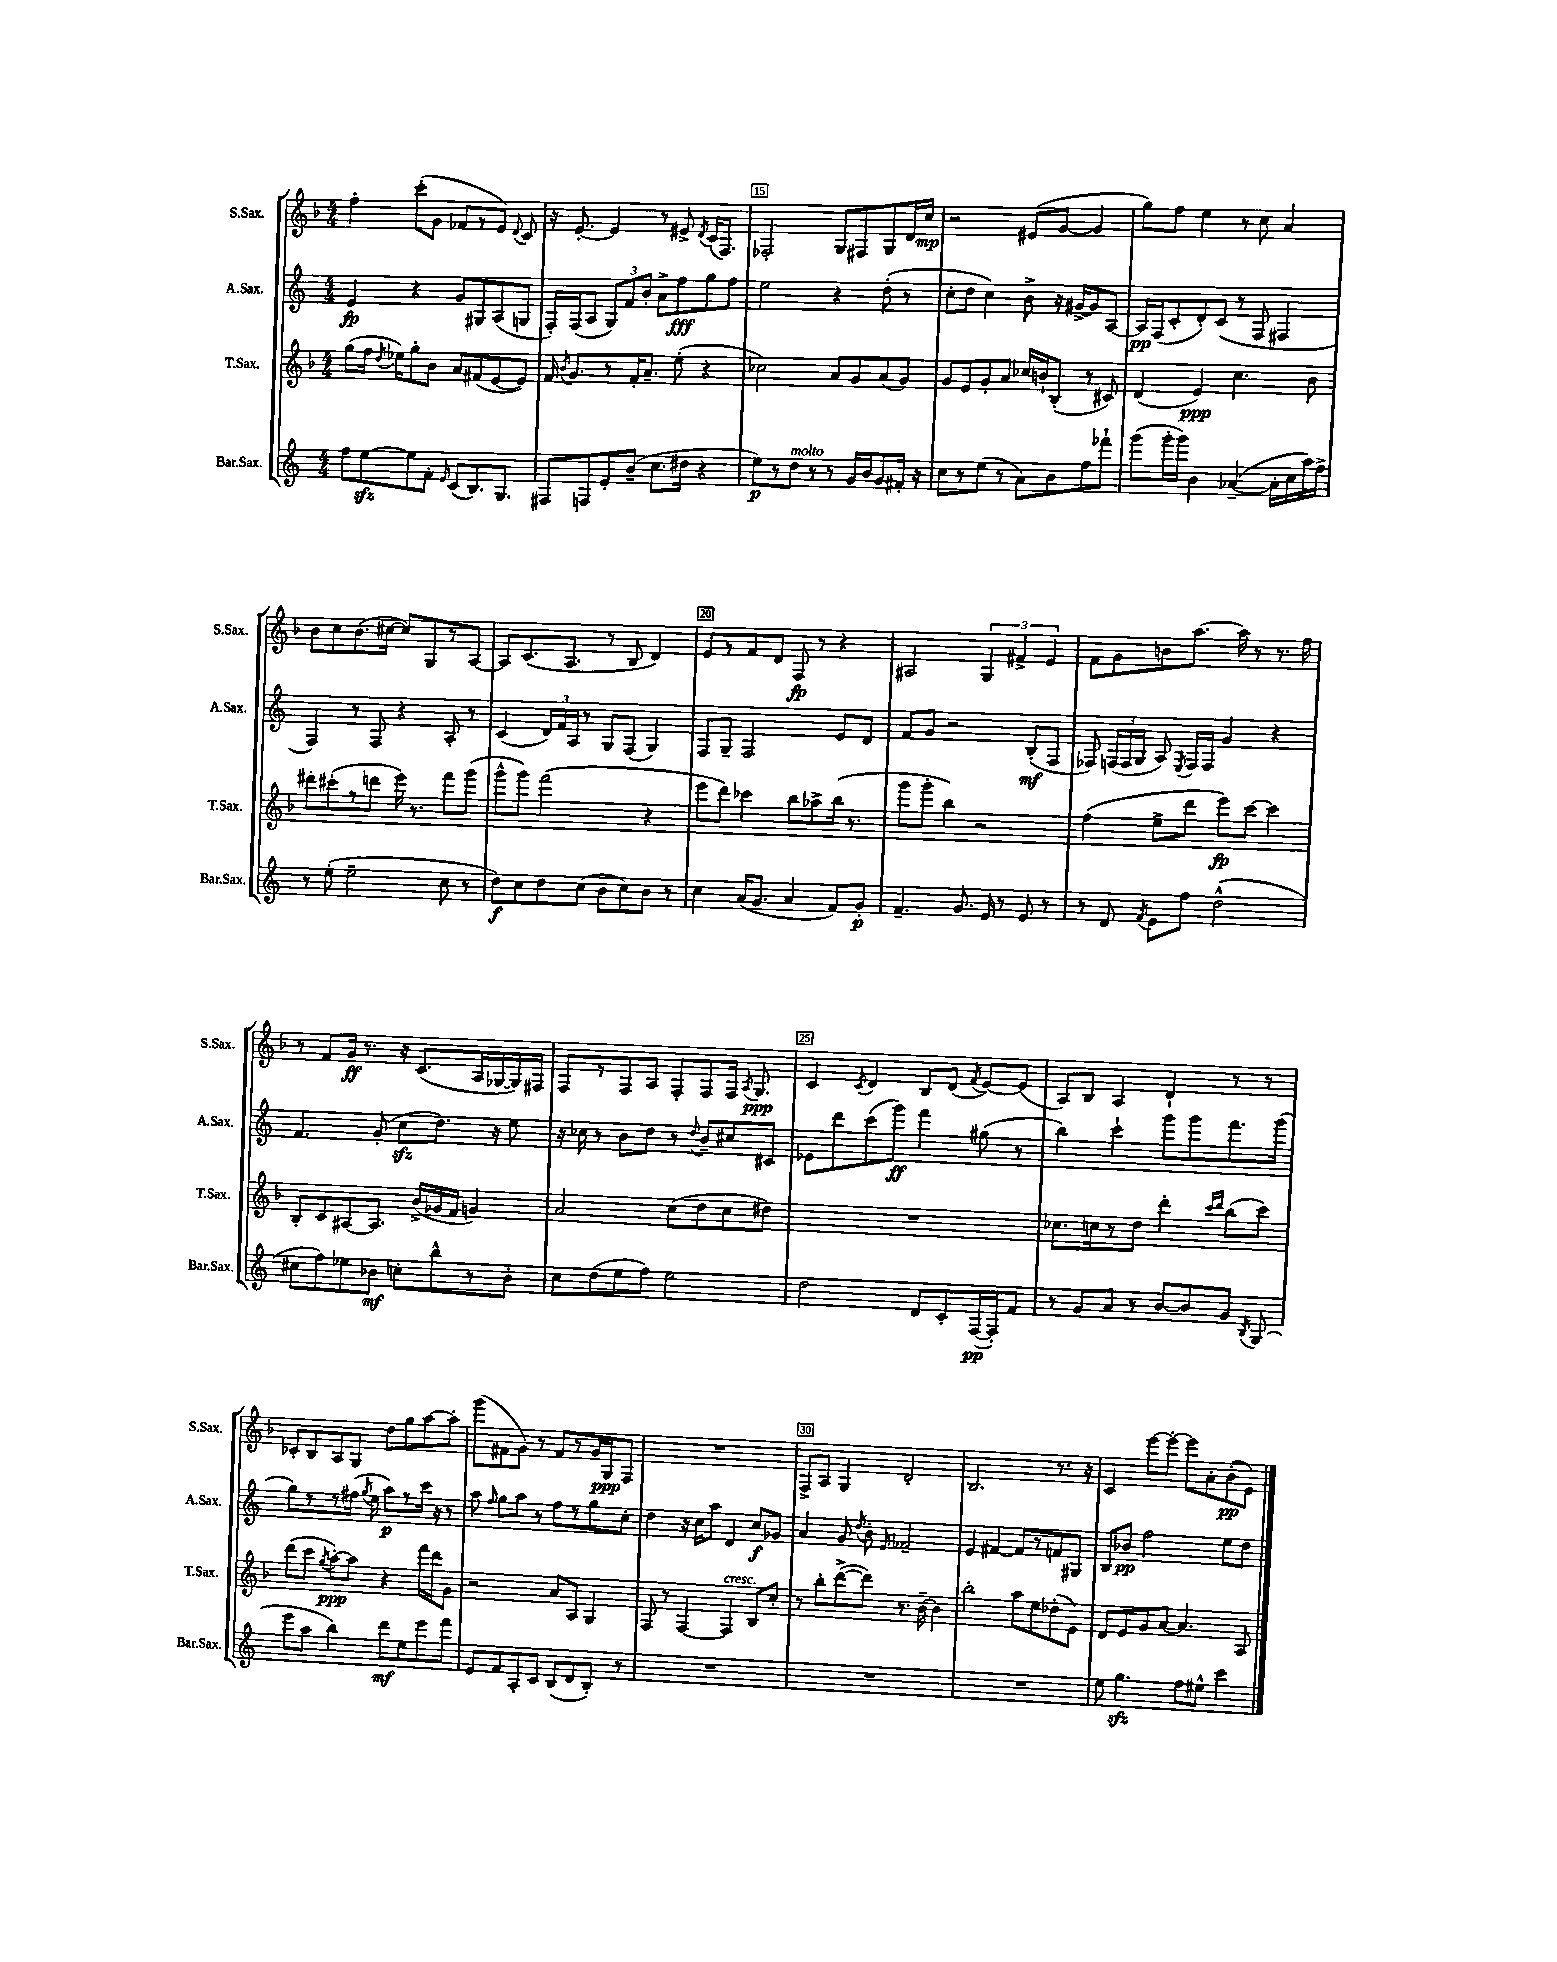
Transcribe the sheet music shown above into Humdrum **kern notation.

**kern	**dynam	**kern	**dynam	**kern	**dynam	**kern	**dynam
*part4	*part4	*part3	*part3	*part2	*part2	*part1	*part1
*staff4	*staff4	*staff3	*staff3	*staff2	*staff2	*staff1	*staff1
*I"Bar.Sax.	*	*I"T.Sax.	*	*I"A.Sax.	*	*I"S.Sax.	*
*I'Bar.Sax.	*	*I'T.Sax.	*	*I'A.Sax.	*	*I'S.Sax.	*
*clefG2	*	*clefG2	*	*clefG2	*	*clefG2	*
*k[]	*	*k[b-]	*	*k[]	*	*k[b-]	*
*M4/4	*	*M4/4	*	*M4/4	*	*M4/4	*
=13	=13	=13	=13	=13	=13	=13	=13
8ff\L	.	(8gg\L	.	4e/	fp	4ff'\	.
[8eezz\	.	16ff\Jk	.	.	.	.	.
.	.	8qdd/	.	.	.	.	.
.	.	16ee-X\KL)	.	.	.	.	.
8ee\]	.	8gg'\	.	4r	.	(8ccc'\L	.
8f'\J	.	8b-\J	.	.	.	8g\J	.
16qqe/	.	.	.	.	.	.	.
(8c/L	.	8a/L	.	8g/L	.	8f-X/L	.
8.B/)	.	(8f#X/	.	8G#X/	.	8r	.
.	.	[8e/	.	(8A/	.	8e/J)	.
8.G/J	.	.	.	.	.	.	.
.	.	.	.	.	.	8qqd/	.
.	.	8e/J])	.	8Gn/J	.	8c/	.
=14	=14	=14	=14	=14	=14	=14	=14
8F#X/L	.	16f/	.	16F'/LL)	.	16r	.
.	.	8qb-/	.	.	.	.	.
.	.	8.g/L	.	(16F/J	.	[8.e'/	.
8Fn/	.	.	.	8A/J	.	.	.
8e'/	.	8r	.	12G/L)	.	4e/]	.
.	.	.	.	12f/	.	.	.
(8b~/J	.	16f'/K	.	.	.	.	.
.	.	.	.	12b'/J	.	.	.
.	.	8.a~/J	.	.	.	.	.
8.cc\L	.	.	.	8a^\L	.	8r	.
.	.	(8ee'\	.	8ff\	fff	8e#X^/	.
16dd#X\Jk	.	.	.	.	.	.	.
.	.	.	.	.	.	8qd/	.
4r	.	4r	.	8gg\	.	(16c/KL	.
.	.	.	.	.	.	8.F/J)	.
.	.	.	.	8ff\J	.	.	.
=15	=15	=15	=15	=15	=15	=15	=15
8ee\L)	p	2cc-X\)	.	2ee\	.	2F-X'/	.
8r	.	.	.	.	.	.	.
!LO:TX:a:i:t=molto	!	!	!	!	!	!	!
8dd\J	.	.	.	.	.	.	.
8r	.	.	.	.	.	.	.
8r	.	8a/L	.	4r	.	8G/L	.
16g/LL	.	8g/	.	.	.	8F#X/	.
16b/J	.	.	.	.	.	.	.
8g/	.	(8a/	.	(8dd'\	.	8G/	.
16f#X'/Jk	.	8g/J)	.	8r	.	16d/L	.
16r	.	.	.	.	.	16cc/JJ	mp
=16	=16	=16	=16	=16	=16	=16	=16
8cc\L	.	8g/L	.	8cc'\L	.	2r	.
8r	.	8e/	.	8dd\J	.	.	.
(8ee\J	.	8g'/	.	4cc\)	.	.	.
8r	.	8a/J	.	.	.	.	.
8a\L)	.	16cc-X/LL	.	8b^\	.	(8e#X/L	.
.	.	16bn`/J	.	.	.	.	.
8b\	.	(8B-'/J	.	16r	.	[8g/J	.
.	.	.	.	[16g#X^/KL	.	.	.
8ff\	.	8r	.	8g#/]	.	4g/]	.
8fff-X`\J	.	8c#X/)	.	[8A/J	.	.	.
=17	=17	=17	=17	=17	=17	=17	=17
(8ggg\L	.	(4d/	.	16A/LL]	pp	8gg\L)	.
.	.	.	.	(16F/J	.	.	.
16ggg'\L	.	.	.	8c'/	.	8ff\J	.
16ggg\JJ)	.	.	.	.	.	.	.
4b\	.	4e/)	ppp	8d'/)	.	4ee\	.
.	.	.	.	(8c/J	.	.	.
([4a-X~/	.	4.cc\	.	8r	.	8r	.
.	.	.	.	8F/	.	8cc\	.
16a-'\LL]	.	.	.	4F#X/	.	4a/	.
16cc\	.	.	.	.	.	.	.
16aa\)	.	8b-\	.	.	.	.	.
16ff^\JJ	.	.	.	.	.	.	.
!!LO:LB:g=z
=18	=18	=18	=18	=18	=18	=18	=18
8r	.	8ddd#X'\L	.	4F/)	.	8b-\L	.
(8ee'\	.	(8ccc#X'\	.	.	.	8cc\	.
2ee~\	.	8r	.	8r	.	(8.b-\	.
.	.	8dddn\J	.	8F/	.	.	.
.	.	.	.	.	.	[16cc#X\Jk	.
.	.	16eee\)	.	4r	.	8cc#/L])	.
.	.	8.r	.	.	.	.	.
.	.	.	.	.	.	8G/	.
8cc\	.	8fff\L	.	8A'/	.	8r	.
8r	.	(8ggg\J	.	8r	.	[8A/J	.
=19	=19	=19	=19	=19	=19	=19	=19
8dd\L)	f	8ggg^^\L	.	(4c/	.	8A/L]	.
8cc\	.	8ggg\J)	.	.	.	(8.c/	.
8dd\	.	(2fff\	.	24d/LL)	.	.	.
.	.	.	.	24f/	.	.	.
.	.	.	.	.	.	8.A/J	.
.	.	.	.	24A/JJ	.	.	.
(8cc\J	.	.	.	8r	.	.	.
8b\L	.	.	.	8G/L	.	8r	.
8cc\)	.	.	.	(8F/J	.	8B-/	.
8b\J	.	4r	.	4G/)	.	4d/)	.
8r	.	.	.	.	.	.	.
=20	=20	=20	=20	=20	=20	=20	=20
4cc\	.	8eee\L	.	8F/L	.	8e/L	.
.	.	8ddd\J)	.	8G~/J	.	8r	.
(16a/KL	.	4ccc-X\	.	2F/	.	8f/	.
8.g/J	.	.	.	.	.	.	.
.	.	.	.	.	.	8d/J	.
4a/	.	8bb-\L	.	.	.	8F/	fp
.	.	8aa-X^\	.	.	.	8r	.
8f/L)	.	(16bb-\Jk	.	8e/L	.	4r	.
.	.	8.r	.	.	.	.	.
8g'/J	p	.	.	8d/J	.	.	.
=21	=21	=21	=21	=21	=21	=21	=21
4.f~/	.	8ggg\L	.	8f/L	.	2A#X/	.
.	.	8ggg'\J	.	8g/J	.	.	.
.	.	4bb-\)	.	2r	.	.	.
8.g/	.	.	.	.	.	.	.
.	.	2r	.	.	.	6G/	.
16e/	.	.	.	.	.	.	.
8r	.	.	.	.	.	.	.
.	.	.	.	.	.	6f#X^/	.
8e/	.	.	.	(8B'/L	mf	.	.
.	.	.	.	.	.	6e/	.
8r	.	.	.	8F/J	.	.	.
=22	=22	=22	=22	=22	=22	=22	=22
8r	.	(4ff\	.	8F-X/)	.	8f\L	.
8d/	.	.	.	(24Fn/LL	.	8g\	.
.	.	.	.	24F/	.	.	.
.	.	.	.	24G/JJ	.	.	.
8qf/	.	.	.	.	.	.	.
8e\L	.	8ee^\L	.	8A/)	.	8bn\	.
.	.	.	.	8qE/	.	.	.
8ff\J	.	8ddd\J	.	16F/LL	.	[8.aa\J	.
.	.	.	.	16F/JJ	.	.	.
(2dd^^\	.	8eee\L)	fp	4g/	.	.	.
.	.	.	.	.	.	16aa\]	.
.	.	[8ccc\J	.	.	.	8r	.
.	.	4ccc\]	.	4r	.	8.r	.
.	.	.	.	.	.	16ff\	.
!!LO:LB:g=z
=23	=23	=23	=23	=23	=23	=23	=23
8cc#X\L	.	8B-'/L	.	4.f/	.	8r	.
8ff\)	.	8c/	.	.	.	8f/L	.
8ee-X\	.	[8A#X/	.	.	.	16g/Jk	ff
.	.	.	.	.	.	8.r	.
8b-X\J	mf	8.A#/J]	.	(8g'/	.	.	.
8ccn'\L	.	.	.	8cczz\L	.	16r	.
.	.	(16b-^/LL	.	.	.	(8.c/L	.
8bb^^\	.	16g-X/	.	8.dd\J)	.	.	.
.	.	16f/JJ	.	.	.	.	.
8r	.	4gn/)	.	.	.	16A/L	.
.	.	.	.	16r	.	[16G-X/	.
8b-'\J	.	.	.	8ee\	.	16G-/])	.
.	.	.	.	.	.	16F#X/JJ	.
=24	=24	=24	=24	=24	=24	=24	=24
8cc\L	.	2a/	.	16r	.	8F/L	.
.	.	.	.	16cc-X\	.	.	.
(8dd\	.	.	.	8r	.	8r	.
8ee\	.	.	.	8b\L	.	8F/	.
8ff\J)	.	.	.	8dd\J	.	8A/J	.
2ee\	.	(8cc\L	.	8r	.	8F'/L	.
.	.	.	.	8qqdd/	.	.	.
.	.	8dd\	.	8b~/L	.	8F/	.
.	.	8cc\	.	8cc#X/	.	16F/Jk	.
.	.	.	.	.	.	8qA/	.
.	.	.	.	.	.	8.G/	ppp
.	.	8dd#X\J)	.	8c#X/J	.	.	.
=25	=25	=25	=25	=25	=25	=25	=25
2dd\	.	1r	.	8e-X\L	.	4c/	.
.	.	.	.	8ddd\	.	.	.
.	.	.	.	.	.	8qc/	.
.	.	.	.	(8ccc\	.	4d/	.
.	.	.	.	8ggg\J)	ff	.	.
8d/L	.	.	.	4fff\	.	8B-/L	.
8c'/	.	.	.	.	.	(8d/J	.
.	.	.	.	.	.	8qf/	.
([16F/L	pp	.	.	(8gg#X\	.	[8e/L)	.
16F'/J])	.	.	.	.	.	.	.
8f/J	.	.	.	8r	.	(8e/J]	.
=26	=26	=26	=26	=26	=26	=26	=26
8r	.	8.cc-X\L	.	4bb\)	.	8A/L)	.
8g/L	.	.	.	.	.	8B-/J	.
.	.	16ccn\k	.	.	.	.	.
8a/J	.	8r	.	4ccc`\	.	4A/	.
8r	.	8dd\J	.	.	.	.	.
[8b/L	.	4ddd'\	.	8ggg\L	.	4d`/	.
8b/]	.	.	.	8ggg\	.	.	.
.	.	16qqccc/LL	.	.	.	.	.
.	.	16qqddd/JJ	.	.	.	.	.
8g/J	.	(8bb-\L	.	8.fff\	.	8r	.
8qB/	.	.	.	.	.	.	.
(8G/	.	8ccc\J)	.	.	.	8r	.
.	.	.	.	(16ggg\Jk	.	.	.
!!LO:LB:g=z
=27	=27	=27	=27	=27	=27	=27	=27
8eee\L	.	(8ddd\L	.	8gg\L)	.	8c-X'/L	.
8aa\J	.	8ccc\J	.	8r	.	8B-/	.
.	.	8qgg/	.	.	.	.	.
4bb\)	.	[8aa'\L)	ppp	8r	.	8A/	.
.	.	8aa\J]	.	(16ff#X\Jk	.	8G/J	.
.	.	.	.	8qgg/	.	.	.
.	.	.	.	16ee\	.	.	.
8ddd\L	mf	4r	.	8aa\L)	p	8dd\L	.
8ee\	.	.	.	8r	.	8gg\	.
8eee\	.	16fff\LL	.	16ccc\Jk	.	[8aa\	.
.	.	16ddd\J	.	16r	.	.	.
8fff\J	.	8g\J	.	8r	.	8aa'\J]	.
=28	=28	=28	=28	=28	=28	=28	=28
8e/L	.	2r	.	8aa\	.	(8ggg\L	.
.	.	.	.	16qqff/	.	.	.
8f/	.	.	.	8gg\L	.	8f#X\	.
8A'/	.	.	.	8aa\J	.	8g\J)	.
8c/J	.	.	.	8r	.	8r	.
(8B/L	.	8a/L	.	8ff\L	.	8f#/L	.
8d/	.	8A/J	.	8r	.	8r	.
8B'/J)	.	4G/	.	8gg\	.	16g/L	.
.	.	.	.	.	.	16G/J	ppp
8r	.	.	.	8cc'\J	.	8F/J	.
=29	=29	=29	=29	=29	=29	=29	=29
1r	.	8F/	.	4dd\	.	1r	.
.	.	8r	.	.	.	.	.
.	.	[4F/	.	16r	.	.	.
.	.	.	.	16cc\KL	.	.	.
.	.	.	.	8aa\J	.	.	.
!	!	!LO:TX:a:i:t=cresc.	!	!	!	!	!
.	.	4F/]	.	4d/	.	.	.
.	.	8B-/L	.	8cc/L	f	.	.
.	.	8cc'/J	.	8g-X/J	.	.	.
=30	=30	=30	=30	=30	=30	=30	=30
1r	.	8r	.	4a/	.	8F^/L	.
.	.	8bb-'\L	.	.	.	8A/J	.
.	.	([8ddd^\	.	8g/	.	4G/	.
.	.	.	.	8qdd/	.	.	.
.	.	8ddd\J])	.	8b'\	.	.	.
.	.	.	.	16qqe/	.	.	.
.	.	8.r	.	2f-X~/	.	2d'/	.
.	.	[16b-~\	.	.	.	.	.
.	.	4b-\]	.	.	.	.	.
=31	=31	=31	=31	=31	=31	=31	=31
1r	.	2bb-'\	.	4e/	.	2.B-/	.
.	.	.	.	[4f#X/	.	.	.
.	.	8aa\L	.	8f#/L]	.	.	.
.	.	8ee\	.	8r	.	.	.
.	.	(8dd-X'\	.	8fn/	.	8.r	.
.	.	8e\J)	.	8G#X/J	.	.	.
.	.	.	.	.	.	16r	.
=32	=32	=32	=32	=32	=32	=32	=32
8ee\	.	8d/L	.	8B/L	.	4c/	.
4.ggzz\	.	8e/	.	8b-X/J	pp	.	.
.	.	8g/	.	2ff\	.	[8eee\L	.
.	.	[8a/J	.	.	.	8eee'\J_	.
8ff\L	.	4.a/]	.	.	.	8eee\L]	.
8ee#X^^\J	.	.	.	.	.	8a'\	.
4ccc\	.	.	.	8ee\L	.	(8b-'\	pp
.	.	8A/	.	8dd\J	.	8e\J)	.
==	==	==	==	==	==	==	==
*-	*-	*-	*-	*-	*-	*-	*-
